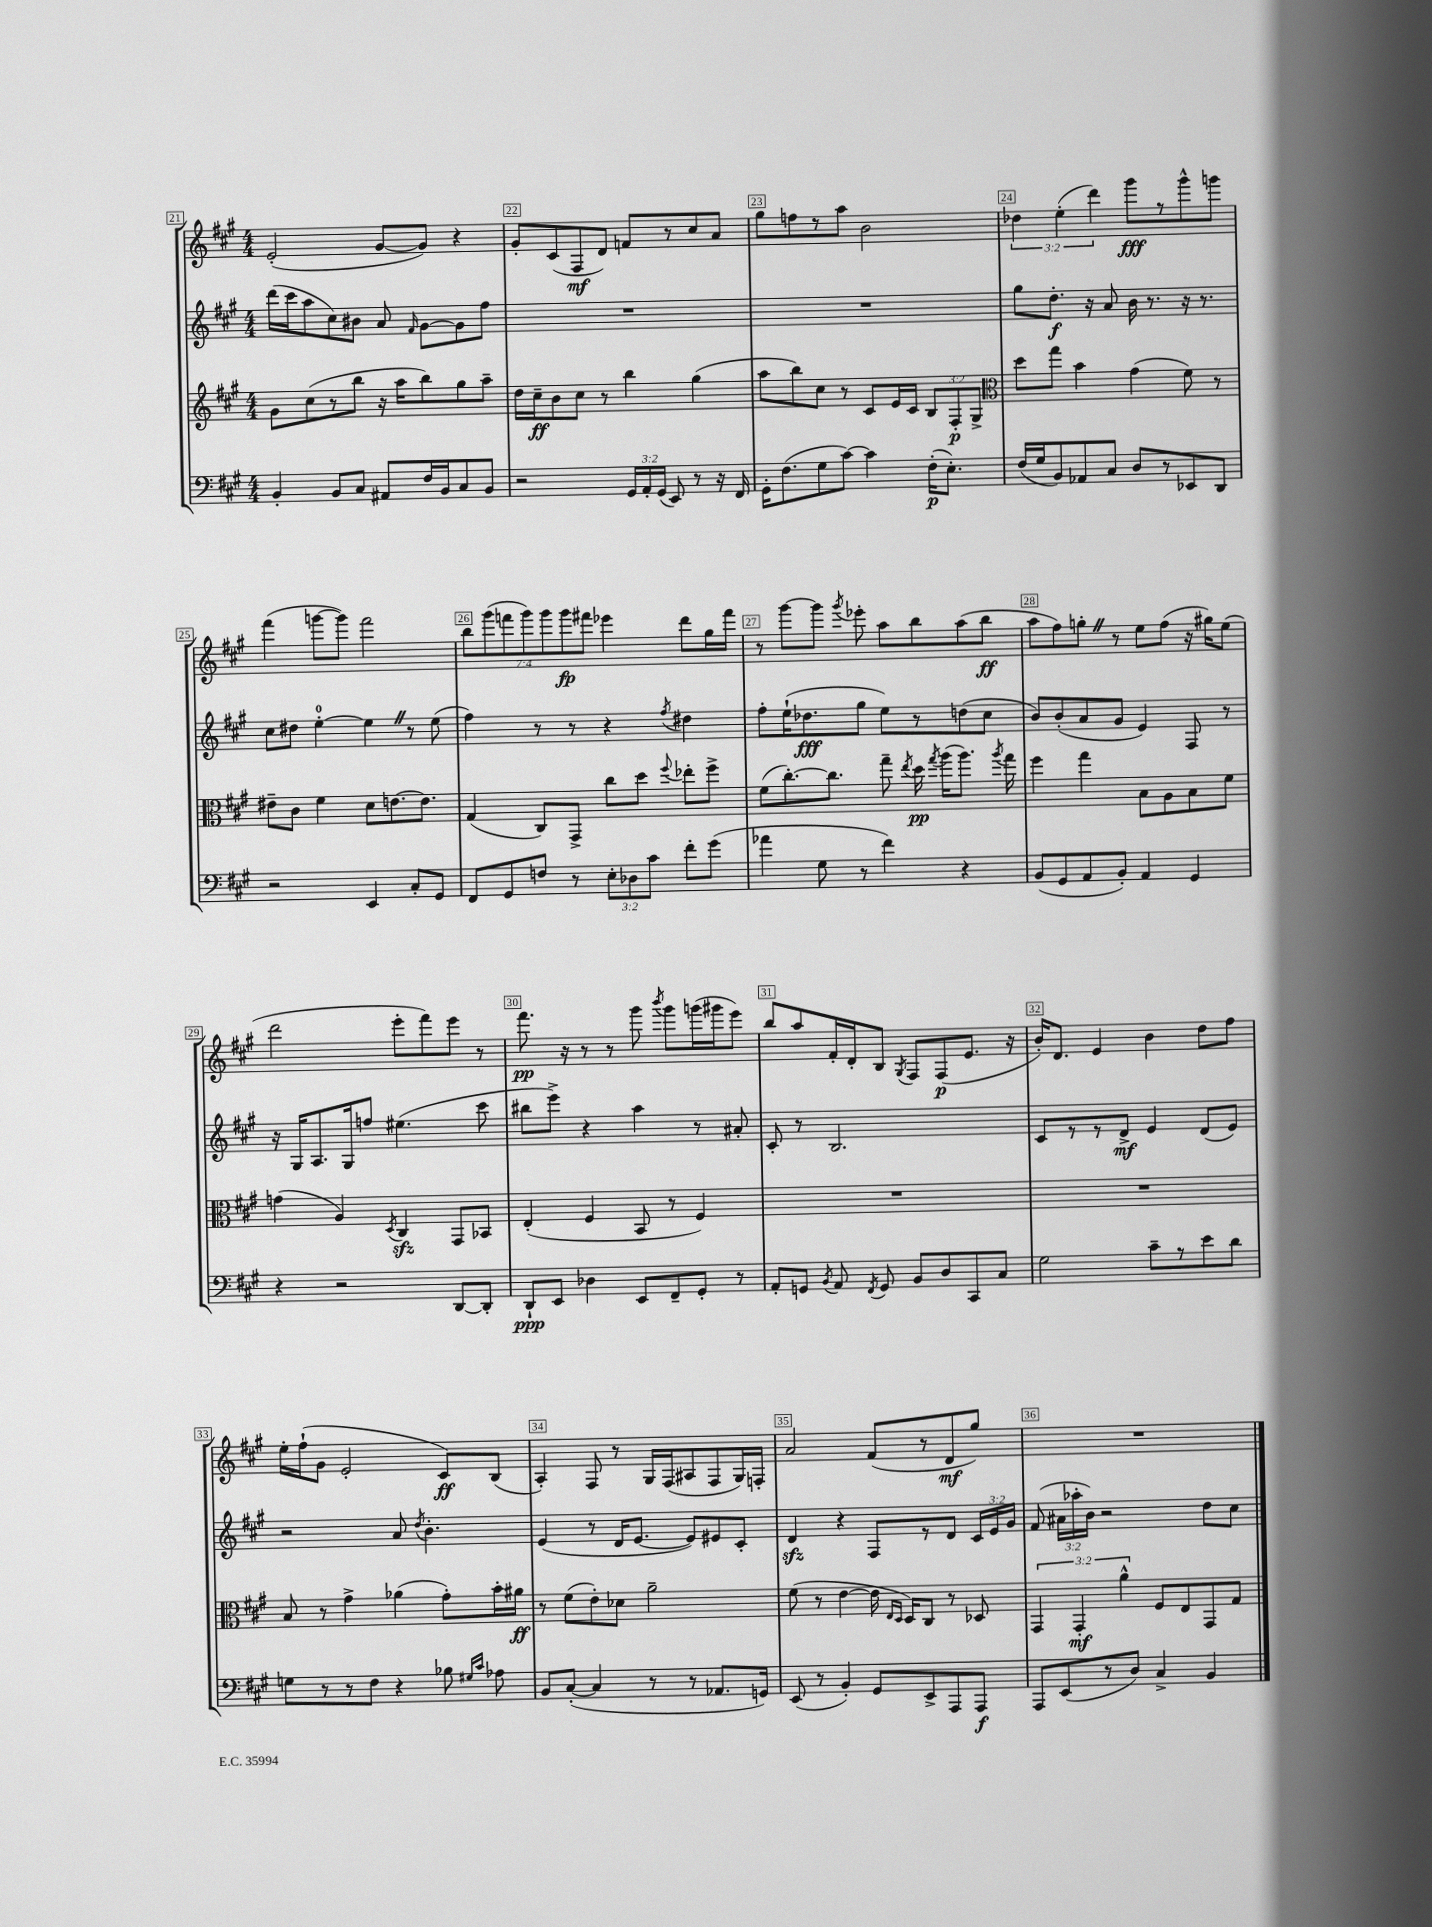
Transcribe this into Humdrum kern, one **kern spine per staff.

**kern	**dynam	**kern	**dynam	**kern	**dynam	**kern	**dynam
*part4	*part4	*part3	*part3	*part2	*part2	*part1	*part1
*staff4	*staff4	*staff3	*staff3	*staff2	*staff2	*staff1	*staff1
*clefF4	*	*clefG2	*	*clefG2	*	*clefG2	*
*k[f#c#g#]	*	*k[f#c#g#]	*	*k[f#c#g#]	*	*k[f#c#g#]	*
*M4/4	*	*M4/4	*	*M4/4	*	*M4/4	*
=21	=21	=21	=21	=21	=21	=21	=21
4BB'/	.	8g#\L	.	(16ddd\LL	.	(2e'/	.
.	.	.	.	16ccc#\J	.	.	.
.	.	(8cc#\	.	8aa\	.	.	.
8BB/L	.	8r	.	8cc#\)	.	.	.
8C#/J	.	8bb\J	.	8b#X\J	.	.	.
8AA#X/L	.	16r	.	8a/	.	[8g#/L	.
.	.	16aa\KL	.	.	.	.	.
.	.	.	.	16qqf#/	.	.	.
16F#/L	.	8bb\)	.	[8g#\L	.	8g#/J])	.
16BB/J	.	.	.	.	.	.	.
8C#/	.	8gg#\	.	8g#\]	.	4r	.
8BB/J	.	8aa~\J	.	8ff#\J	.	.	.
=22	=22	=22	=22	=22	=22	=22	=22
2r	.	16dd\LL	.	1r	.	8g#'/L	.
.	.	16cc#~\J	ff	.	.	.	.
.	.	8b\	.	.	.	(8c#/	.
.	.	8cc#\J	.	.	.	8F#/	mf
.	.	8r	.	.	.	8d/J)	.
24GG#/LL	.	4bb\	.	.	.	8fn/L	.
24AA'/	.	.	.	.	.	.	.
(24GG#/JJ	.	.	.	.	.	.	.
8EE/)	.	.	.	.	.	8r	.
8r	.	(4gg#\	.	.	.	8cc#/	.
16r	.	.	.	.	.	8a/J	.
16FF#/	.	.	.	.	.	.	.
=23	=23	=23	=23	=23	=23	=23	=23
16GG#'\KL	.	8aa\L	.	1r	.	8gg#\L	.
(8.F#\	.	.	.	.	.	.	.
.	.	8bb\)	.	.	.	8ffn\	.
8G#\	.	8cc#\J	.	.	.	8r	.
[8c#\J)	.	8r	.	.	.	8aa\J	.
4c#\]	.	8c#/L	.	.	.	2b\	.
.	.	16e/L	.	.	.	.	.
.	.	16c#/JJ	.	.	.	.	.
(16F#'\KL	p	12B/L	.	.	.	.	.
8.E'\J)	.	.	.	.	.	.	.
.	.	12F#'/	p	.	.	.	.
.	.	12G#^/J	.	.	.	.	.
=24	=24	=24	=24	=24	=24	=24	=24
*	*	*clefC3	*	*	*	*	*
(16F#/LL	.	8dd\L	.	8gg#\L	.	6dd-X\	.
16G#/J	.	.	.	.	.	.	.
8BB/)	.	8gg#\J	.	8.dd'\J	f	.	.
.	.	.	.	.	.	(6ee'\	.
8AA-X/	.	4b\	.	.	.	.	.
.	.	.	.	16r	.	.	.
.	.	.	.	.	.	6ddd\)	.
8C#/J	.	.	.	8a/	.	.	.
8D/L	.	(4g#\	.	16b\	.	8ggg#\L	fff
.	.	.	.	8.r	.	.	.
8r	.	.	.	.	.	8r	.
8EE-X/	.	8f#\)	.	16r	.	8ggg#^^\	.
.	.	.	.	8.r	.	.	.
8DD/J	.	8r	.	.	.	8gggn\J	.
!!LO:LB:g=z
=25	=25	=25	=25	=25	=25	=25	=25
2r	.	8e#X~\L	.	8cc#\L	.	(4fff#\	.
.	.	8c#\J	.	8dd#X\J	.	.	.
.	.	4f#\	.	[4ee'\	.	[8gggn\L	.
.	.	.	.	.	.	8ggg\J])	.
4EE/	.	8d\L	.	4eeZ\]	.	2fff#\	.
.	.	[8.en\	.	.	.	.	.
8C#'/L	.	.	.	8r	.	.	.
.	.	8.e\J]	.	.	.	.	.
8GG#/J	.	.	.	(8ee\	.	.	.
=26	=26	=26	=26	=26	=26	=26	=26
8FF#/L	.	(4G#/	.	4ff#\)	.	14bb\L	.
.	.	.	.	.	.	(14ggg#\	.
8GG#/	.	.	.	.	.	.	.
.	.	.	.	.	.	14fffn\	.
.	.	.	.	.	.	14ggg#\)	.
8Fn/J	.	8C#/L)	.	8r	.	.	.
.	.	.	.	.	.	14ggg#\	.
.	.	.	.	.	.	14ggg#\	fp
8r	.	8GG#^/J	.	8r	.	.	.
.	.	.	.	.	.	14fff#X\J	.
12E'\L	.	8cc#\L	.	4r	.	4eee-X\	.
12D-X\	.	.	.	.	.	.	.
.	.	8dd\J	.	.	.	.	.
12c#\J	.	.	.	.	.	.	.
.	.	8qqff#/	.	8qff#/	.	.	.
8f#'\L	.	8ee-X'\L	.	4dd#X\	.	8ddd\L	.
(8g#\J	.	8ff#^\J	.	.	.	16gg#\L	.
.	.	.	.	.	.	16fff#\JJ	.
=27	=27	=27	=27	=27	=27	=27	=27
4a-X\	.	(8f#\L	.	8ff#'\L	.	8r	.
.	.	[8.cc#'\)	.	(16ee`\K	.	[8ggg#\L	.
.	.	.	.	8.dd-X\	fff	.	.
8G#\	.	.	.	.	.	8ggg#\J]	.
.	.	8.cc#\J]	.	.	.	.	.
.	.	.	.	.	.	8qggg#/	.
8r	.	.	.	8gg#\J	.	8eee-X'\	.
4f#\)	.	8gg#~\	.	8ee\L)	.	8aa\L	.
.	.	8qee/	.	.	.	.	.
.	.	16dd\	pp	8r	.	8bb\	.
.	.	8qgg#/	.	.	.	.	.
.	.	(16aa\KL	.	.	.	.	.
4r	.	8.aa\J)	.	(8ddn\	.	(8aa\	.
.	.	.	.	8cc#\J	.	8bb\J	ff
.	.	8qaa/	.	.	.	.	.
.	.	16gg#\	.	.	.	.	.
=28	=28	=28	=28	=28	=28	=28	=28
(8BB/L	.	4ff#\	.	8b/L)	.	8aa\L	.
8GG#/	.	.	.	(8b'/	.	8ff#\)	.
8AA/	.	4gg#\	.	8a/	.	8ggn'Z\J	.
8BB'/J)	.	.	.	8g#/J	.	8r	.
4AA/	.	8B\L	.	4e/)	.	8ee\L	.
.	.	8A\	.	.	.	(8ff#\J	.
4GG#/	.	8B\	.	8F#/	.	16r	.
.	.	.	.	.	.	16gg#X\KL)	.
.	.	8f#\J	.	8r	.	(8ee\J	.
!!LO:LB:g=z
=29	=29	=29	=29	=29	=29	=29	=29
4r	.	(4gn\	.	16r	.	2ddd\	.
.	.	.	.	16G#/KL	.	.	.
.	.	.	.	8.A/	.	.	.
2r	.	4A/)	.	.	.	.	.
.	.	.	.	16G#/k	.	.	.
.	.	.	.	8ffn/J	.	.	.
.	.	8qD/	.	.	.	.	.
.	.	4C#zz/	.	(4.ee#X\	.	8eee'\L	.
.	.	.	.	.	.	8fff#\)	.
[8DD/L	.	8GG#/L	.	.	.	8eee\J	.
8DD'/J]	.	8BB-X/J	.	8ccc#\	.	8r	.
=30	=30	=30	=30	=30	=30	=30	=30
8DD`/L	ppp	(4E'/	.	8bb#X\L	.	8.fff#\	pp
8EE/J	.	.	.	8eee^\J)	.	.	.
.	.	.	.	.	.	16r	.
4D-X\	.	4F#/	.	4r	.	8r	.
.	.	.	.	.	.	8r	.
8EE/L	.	8BB/	.	4aa\	.	8ggg#\	.
.	.	.	.	.	.	8qbbb/	.
8FF#~/	.	8r	.	.	.	8ggg#\L	.
8GG#'/J	.	4F#/)	.	8r	.	(16gggn\L	.
.	.	.	.	.	.	16ggg#X\J	.
8r	.	.	.	8a#X'/	.	8eee\J)	.
=31	=31	=31	=31	=31	=31	=31	=31
8AA'/L	.	1r	.	8c#'/	.	8bb/L	.
8GGn/J	.	.	.	8r	.	8aa/	.
8qBB/	.	.	.	.	.	.	.
8AA/	.	.	.	2.B/	.	16f#'/L	.
.	.	.	.	.	.	16d'/J	.
8qFF#/	.	.	.	.	.	.	.
8GG/	.	.	.	.	.	8B/J	.
.	.	.	.	.	.	8qG#/	.
8BB/L	.	.	.	.	.	8F#/L	.
8D/	.	.	.	.	.	(8F#/	p
8CC#/	.	.	.	.	.	8.e/J	.
8C#/J	.	.	.	.	.	.	.
.	.	.	.	.	.	16r	.
=32	=32	=32	=32	=32	=32	=32	=32
2G#\	.	1r	.	8c#/L	.	16b'/KL)	.
.	.	.	.	.	.	8.d/J	.
.	.	.	.	8r	.	.	.
.	.	.	.	8r	.	4e/	.
.	.	.	.	8d^/J	mf	.	.
8c#~\L	.	.	.	4e/	.	4b\	.
8r	.	.	.	.	.	.	.
8e\	.	.	.	(8d/L	.	8dd\L	.
8d\J	.	.	.	8e/J)	.	8ff#\J	.
!!LO:LB:g=z
=33	=33	=33	=33	=33	=33	=33	=33
8Gn\L	.	8B/	.	2r	.	16ee'\LL	.
.	.	.	.	.	.	(16ff#`\J	.
8r	.	8r	.	.	.	8g#\J	.
8r	.	4g#^\	.	.	.	2e'/	.
8F#\J	.	.	.	.	.	.	.
4r	.	(4a-X\	.	8a/	.	.	.
.	.	.	.	8qdd/	.	.	.
.	.	.	.	4.b'\	.	.	.
8B-X\	.	8g#'\L)	.	.	.	8c#/L)	ff
16qqG#X/LL	.	.	.	.	.	.	.
16qqc#/JJ	.	.	.	.	.	.	.
8A-X\	.	16b'\L	.	.	.	(8B/J	.
.	.	16a#X\JJ	ff	.	.	.	.
=34	=34	=34	=34	=34	=34	=34	=34
8BB/L	.	8r	.	(4e/	.	4A'/)	.
([8C#'/J	.	(8f#\L	.	.	.	.	.
4C#/]	.	8e'\)	.	8r	.	8F#/	.
.	.	8d-X\J	.	16d/KL	.	8r	.
.	.	.	.	[8.e/J	.	.	.
8r	.	2a~\	.	.	.	16G#/LL	.
.	.	.	.	.	.	(16F#/J	.
8r	.	.	.	8e/L])	.	8A#X/	.
8.AA-X/L	.	.	.	8e#X/	.	8F#/	.
.	.	.	.	8c#'/J	.	16G#/L)	.
16GGn/Jk)	.	.	.	.	.	16Fn'/JJ	.
=35	=35	=35	=35	=35	=35	=35	=35
(8EE/	.	(8f#\	.	4dzz/	.	2a/	.
8r	.	8r	.	.	.	.	.
4BB'/)	.	[4e\	.	4r	.	.	.
8GG#/L	.	16e\]	.	8F#/L	.	(8f#/L	.
.	.	16qqE/LL	.	.	.	.	.
.	.	16qqD/JJ	.	.	.	.	.
.	.	16D/KL)	.	.	.	.	.
8EE^/	.	8C#/J	.	8r	.	8r	.
8AAA/	.	8r	.	8d/J	.	8d/	mf
8AAA/J	f	8D-X/	.	24c#/LL	.	8gg#/J)	.
.	.	.	.	24e/	.	.	.
.	.	.	.	24g#/JJ	.	.	.
=36	=36	=36	=36	=36	=36	=36	=36
8AAA/L	.	6GG#/	.	(8f#/	.	1r	.
(8EE/	.	.	.	24a#X\LL	.	.	.
.	.	6GG#'/	mf	24aa-X'\	.	.	.
.	.	.	.	24b\JJ)	.	.	.
8r	.	.	.	2r	.	.	.
.	.	6a^^\	.	.	.	.	.
8D/J)	.	.	.	.	.	.	.
4C#^/	.	8F#/L	.	.	.	.	.
.	.	8E/	.	.	.	.	.
4BB/	.	8GG#/	.	8dd\L	.	.	.
.	.	8G#/J	.	8cc#\J	.	.	.
==	==	==	==	==	==	==	==
*-	*-	*-	*-	*-	*-	*-	*-
